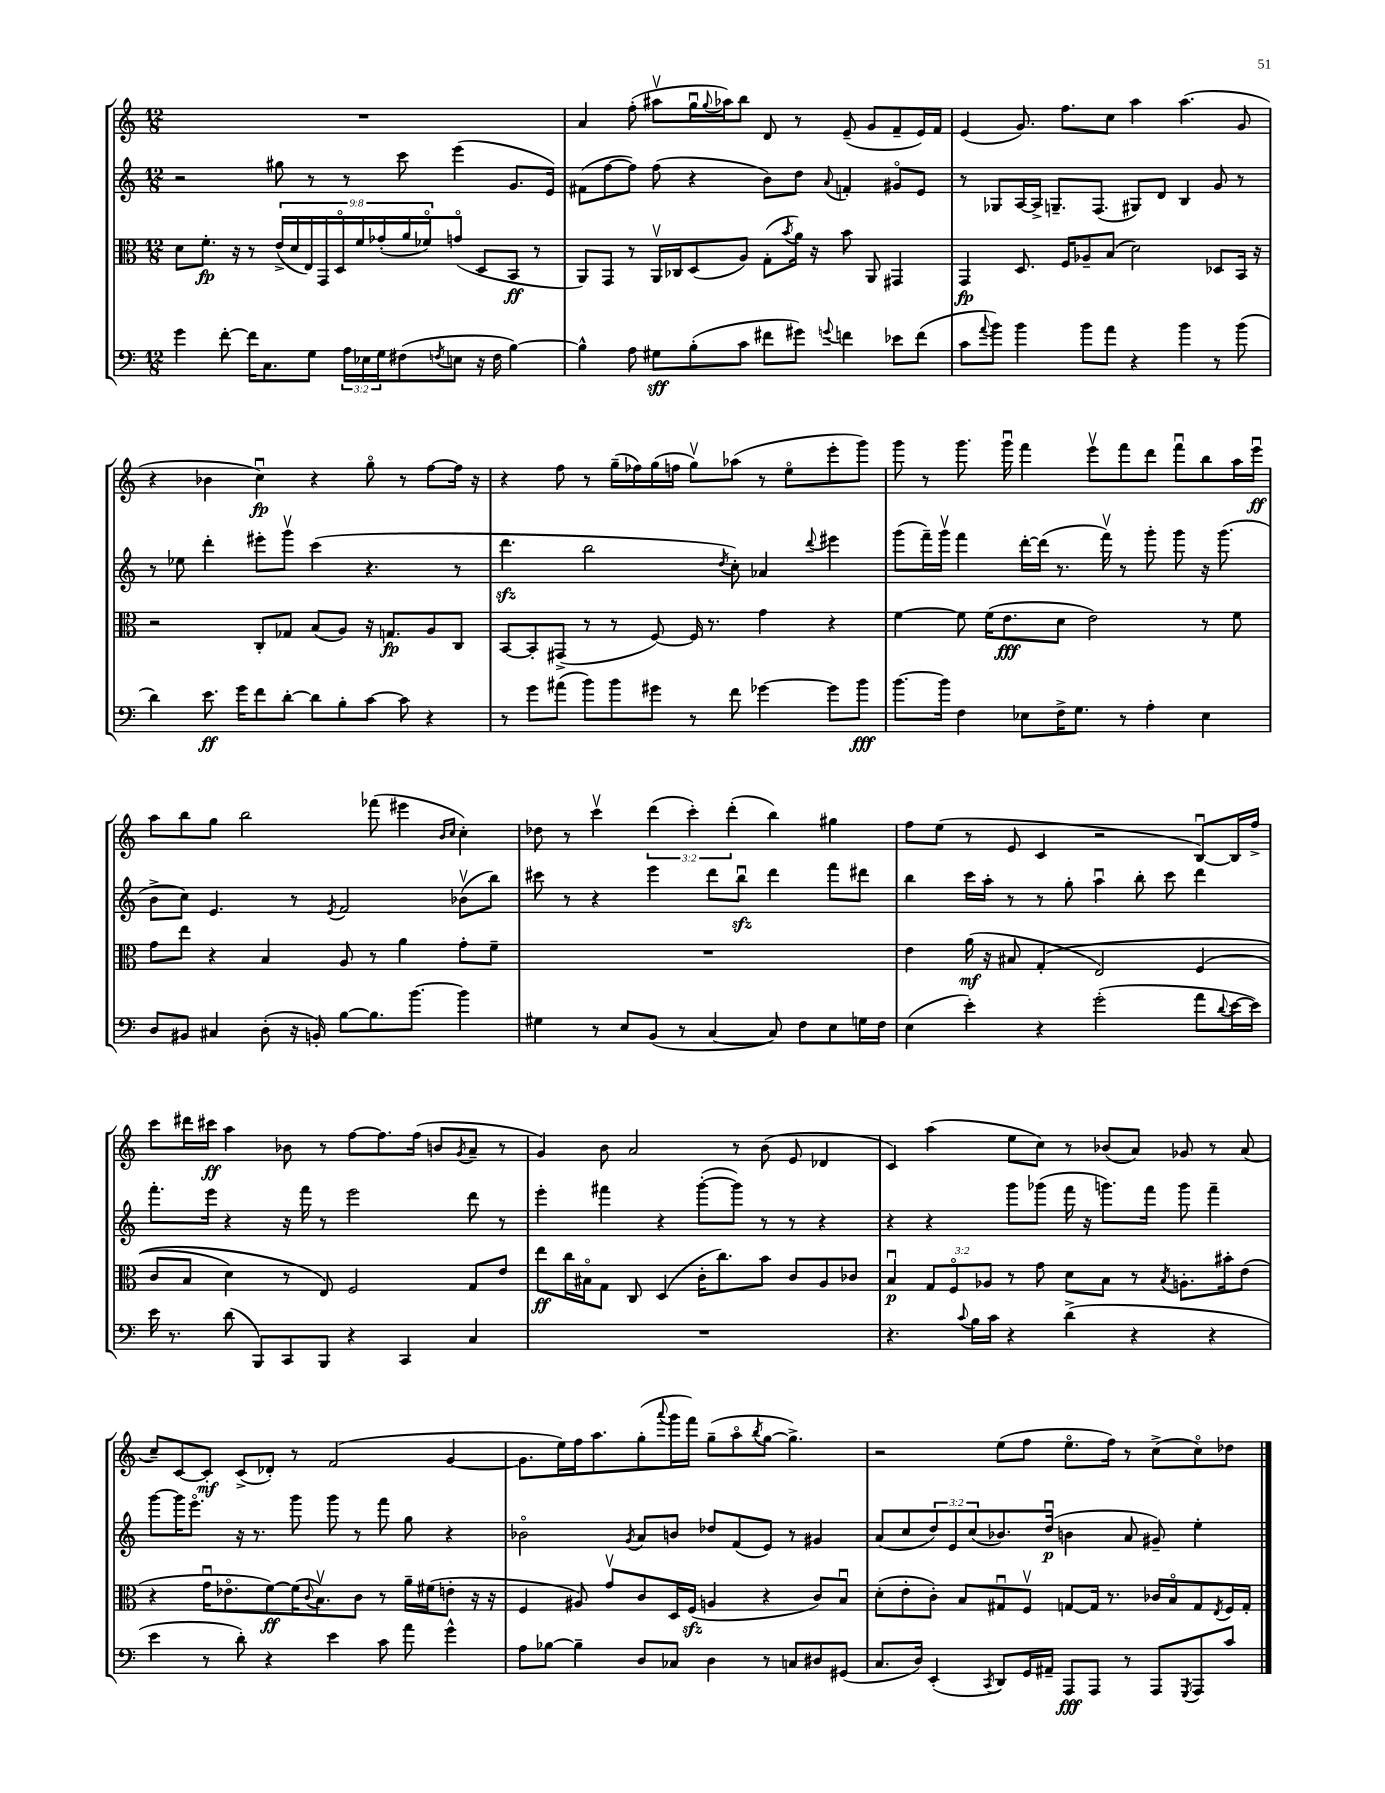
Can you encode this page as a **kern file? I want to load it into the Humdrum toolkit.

**kern	**dynam	**kern	**dynam	**kern	**dynam	**kern	**dynam
*part4	*part4	*part3	*part3	*part2	*part2	*part1	*part1
*staff4	*staff4	*staff3	*staff3	*staff2	*staff2	*staff1	*staff1
*clefF4	*	*clefC3	*	*clefG2	*	*clefG2	*
*k[]	*	*k[]	*	*k[]	*	*k[]	*
*M12/8	*	*M12/8	*	*M12/8	*	*M12/8	*
=18	=18	=18	=18	=18	=18	=18	=18
4g\	.	8d\L	.	2r	.	1.r	.
.	.	8.f'\J	fp	.	.	.	.
[8f'\	.	.	.	.	.	.	.
.	.	16r	.	.	.	.	.
16f\KL]	.	8r	.	.	.	.	.
8.C\	.	.	.	.	.	.	.
.	.	(18e^/LL	.	8gg#X\	.	.	.
.	.	18d/	.	.	.	.	.
.	.	18E/)	.	.	.	.	.
8G\J	.	.	.	8r	.	.	.
.	.	18GG/	.	.	.	.	.
.	.	18D/	.	.	.	.	.
24A\LL	.	.	.	8r	.	.	.
.	.	18f/	.	.	.	.	.
24E-X\	.	.	.	.	.	.	.
24G\J	.	(18g-X'/	.	.	.	.	.
(8F#X\	.	.	.	8ccc\	.	.	.
.	.	18a/	.	.	.	.	.
.	.	18f-X/J)	.	.	.	.	.
8qFn/	.	.	.	.	.	.	.
8En\J	.	(8gn/J	.	(4eee\	.	.	.
16r	.	8D/L	.	.	.	.	.
16F\	.	.	.	.	.	.	.
[4B\)	.	8BB/J	ff	8.g/L	.	.	.
.	.	8r	.	.	.	.	.
.	.	.	.	16e/Jk)	.	.	.
=19	=19	=19	=19	=19	=19	=19	=19
4B^^\]	.	8AA/L)	.	(8f#X\L	.	4a/	.
.	.	8GG/J	.	[8ff\	.	.	.
8A\	.	8r	.	8ff\J])	.	(8ff'\	.
8G#X\L	sff	16AAv/LL	.	(8ff\	.	8aa#Xv\L	.
.	.	16C-X/J	.	.	.	.	.
(8B'\	.	(8D/	.	4r	.	16ggu\L	.
.	.	.	.	.	.	8qqgg/	.
.	.	.	.	.	.	16aa-X\J)	.
8c\J	.	8A/J)	.	.	.	8bb\J	.
8f#X\L	.	(8G'\L	.	8b\L)	.	8d/	.
.	.	8qb/	.	.	.	.	.
8g#X\J)	.	16a\Jk)	.	8dd\J	.	8r	.
.	.	16r	.	.	.	.	.
8qqgn/	.	.	.	8qqa/	.	.	.
4fn\	.	8b\	.	4fn'/	.	(8e~/	.
.	.	8AA/	.	.	.	8g/L	.
8e-X\L	.	4GG#X/	.	8g#X/L	.	8f~/	.
(8f\J	.	.	.	8e/J	.	16e/L)	.
.	.	.	.	.	.	16f/JJ	.
=20	=20	=20	=20	=20	=20	=20	=20
8c\L	.	4GG/	fp	8r	.	(4e/	.
8qqa/	.	.	.	.	.	.	.
8b\J)	.	.	.	8G-X/L	.	.	.
4b\	.	8.D/	.	[16A/L	.	8.g/)	.
.	.	.	.	16A^/JJ]	.	.	.
.	.	.	.	8.Gn~/L	.	.	.
.	.	16F/KL	.	.	.	8.ff\L	.
8b\L	.	8A-X~/	.	.	.	.	.
.	.	.	.	(8.F/J	.	.	.
8a\J	.	(8B/J	.	.	.	8cc\J	.
4r	.	2d\)	.	8G#X/L)	.	4aa\	.
.	.	.	.	8d/J	.	.	.
4b\	.	.	.	4B/	.	(4.aa\	.
8r	.	8D-X/L	.	8g/	.	.	.
(8b\	.	16BB/Jk	.	8r	.	8g/	.
.	.	16r	.	.	.	.	.
!!LO:LB:g=z
=21	=21	=21	=21	=21	=21	=21	=21
4d\)	.	2r	.	8r	.	4r	.
.	.	.	.	8ee-X\	.	.	.
8.e\	ff	.	.	4ddd'\	.	4b-X\	.
16g\KL	.	.	.	.	.	.	.
8f\	.	8C'/L	.	8eee#X'\L	.	4ccu\)	fp
[8d'\J	.	8G-X/J	.	8gggv\J	.	.	.
8d\L]	.	(8B/L	.	(4ccc\	.	4r	.
8B'\	.	8A/J)	.	.	.	.	.
[8c\J	.	16r	.	4.r	.	8gg\	.
.	.	8.Gn/L	fp	.	.	.	.
8c\]	.	.	.	.	.	8r	.
4r	.	8A/	.	.	.	[8ff\L	.
.	.	8C/J	.	8r	.	16ff\Jk]	.
.	.	.	.	.	.	16r	.
=22	=22	=22	=22	=22	=22	=22	=22
8r	.	[8BB/L	.	4.dddzz\	.	4r	.
8g\L	.	8BB'/]	.	.	.	.	.
(8a#X\J	.	(8GG#X^/J	.	.	.	8ff\	.
8b\L)	.	8r	.	2bb\	.	8r	.
8b\	.	8r	.	.	.	(16gg~\LL	.
.	.	.	.	.	.	16ff-X\)	.
8g#X\J	.	[8F/)	.	.	.	(16gg\	.
.	.	.	.	.	.	16ffn\JJ	.
8r	.	16F/]	.	.	.	8ggv\L)	.
.	.	8.r	.	.	.	.	.
.	.	.	.	8qdd/	.	.	.
8f\	.	.	.	8cc'\)	.	(8aa-X\J	.
[4g-X\	.	4g\	.	4a-X/	.	8r	.
.	.	.	.	.	.	8ee\L	.
.	.	.	.	8qqddd/	.	.	.
8g-\L]	.	4r	.	4eee#X\	.	8eee'\	.
8b\J	fff	.	.	.	.	8ggg\J)	.
=23	=23	=23	=23	=23	=23	=23	=23
[8.b\L	.	[4f\	.	(8ggg\L	.	8ggg\	.
.	.	.	.	16fff~\L)	.	8r	.
16b\Jk]	.	.	.	16gggv\JJ	.	.	.
4F\	.	8f\]	.	4fff\	.	8.ggg\	.
.	.	(16f\KL	.	.	.	.	.
.	.	8.e\	fff	.	.	16gggu\	.
8E-X\L	.	.	.	[16ddd'\LL	.	4fff\	.
.	.	.	.	(16ddd\JJ]	.	.	.
16F^\K	.	8d\J	.	8.r	.	.	.
8.G\J	.	.	.	.	.	.	.
.	.	2e\)	.	.	.	8eeev\L	.
.	.	.	.	16fffv\)	.	.	.
8r	.	.	.	8r	.	8fff\	.
4A'\	.	.	.	8ggg'\	.	8ddd\J	.
.	.	.	.	8ggg\	.	8fffu\L	.
4E-\	.	8r	.	16r	.	8bb\	.
.	.	.	.	(8.ggg\	.	.	.
.	.	8f\	.	.	.	16aa\L	.
.	.	.	.	.	.	16eeeu\JJ	ff
!!LO:LB:g=z
=24	=24	=24	=24	=24	=24	=24	=24
8D/L	.	8g\L	.	8b^\L	.	8aa\L	.
8BB#X/J	.	8ee\J	.	8cc\J)	.	8bb\	.
4C#X/	.	4r	.	4.e/	.	8gg\J	.
.	.	.	.	.	.	2bb\	.
(8D'\	.	4B/	.	.	.	.	.
16r	.	.	.	8r	.	.	.
16BBn'/)	.	.	.	.	.	.	.
.	.	.	.	8qe/	.	.	.
[8B\L	.	8A/	.	2f/	.	.	.
8.B\]	.	8r	.	.	.	(8fff-X\	.
.	.	4a\	.	.	.	4eee#X\	.
[8.b\J	.	.	.	.	.	.	.
.	.	.	.	.	.	16qqb/LL	.
.	.	.	.	.	.	16qqcc/JJ	.
4b\]	.	8g'\L	.	(8b-Xv\L	.	4cc'\)	.
.	.	8f~\J	.	8bb\J)	.	.	.
=25	=25	=25	=25	=25	=25	=25	=25
4G#X\	.	1.r	.	8ccc#X\	.	8dd-X\	.
.	.	.	.	8r	.	8r	.
8r	.	.	.	4r	.	4cccv\	.
8E/L	.	.	.	.	.	.	.
(8BB/J	.	.	.	4eee\	.	(6ddd\	.
8r	.	.	.	.	.	.	.
.	.	.	.	.	.	6ccc'\)	.
[4C/	.	.	.	8ddd\L	.	.	.
.	.	.	.	.	.	(6ddd'\	.
.	.	.	.	8bbzzu\J	.	.	.
8C/])	.	.	.	4ddd\	.	4bb\)	.
8F\L	.	.	.	.	.	.	.
8E\	.	.	.	8fff\L	.	4gg#X\	.
16Gn\L	.	.	.	8ddd#X\J	.	.	.
16F\JJ	.	.	.	.	.	.	.
=26	=26	=26	=26	=26	=26	=26	=26
(4E\	.	4e\	.	4bb\	.	8ff\L	.
.	.	.	.	.	.	(8ee\J	.
4e'\)	.	(16a\	mf	16ccc\LL	.	8r	.
.	.	16r	.	16aa'\JJ	.	.	.
.	.	8B#X/	.	8r	.	8e/	.
4r	.	(4G'/	.	8r	.	4c/	.
.	.	.	.	8gg'\	.	.	.
(2g'\	.	2E/)	.	4aau\	.	2r	.
.	.	.	.	8bb'\	.	.	.
.	.	.	.	8ccc\	.	.	.
8a\L	.	(4F/	.	4ddd\	.	[8Bu/L)	.
8qqd/	.	.	.	.	.	.	.
[16e\L	.	.	.	.	.	16B/L]	.
16e\JJ])	.	.	.	.	.	16ff^/JJ	.
!!LO:LB:g=z
=27	=27	=27	=27	=27	=27	=27	=27
16e\	.	8c/L	.	8.fff'\L	.	8ccc\L	.
8.r	.	.	.	.	.	.	.
.	.	8B/J	.	.	.	16ddd#X\L	.
.	.	.	.	16eee\Jk	.	16ccc#X\JJ	ff
(8d\	.	4d\)	.	4r	.	4aa\	.
8BBB/L)	.	.	.	.	.	.	.
8CC/	.	8r	.	16r	.	8b-X\	.
.	.	.	.	16fff\	.	.	.
8BBB/J	.	8E/)	.	8r	.	8r	.
4r	.	2F/	.	2eee\	.	[8ff\L	.
.	.	.	.	.	.	8.ff\]	.
4CC/	.	.	.	.	.	.	.
.	.	.	.	.	.	(16ff\Jk	.
.	.	.	.	.	.	8bn/L	.
.	.	.	.	.	.	8qg/	.
4C/	.	8G/L	.	8ddd\	.	8a~/J	.
.	.	8e/J	.	8r	.	8r	.
=28	=28	=28	=28	=28	=28	=28	=28
1.r	.	8ee\L	ff	4eee'\	.	4g/)	.
.	.	16cc\L	.	.	.	.	.
.	.	16B#X\J	.	.	.	.	.
.	.	8G\J	.	4fff#X\	.	8b\	.
.	.	8C/	.	.	.	2a/	.
.	.	(4D/	.	4r	.	.	.
.	.	16c'\KL	.	([8ggg'\L	.	.	.
.	.	8.cc\)	.	.	.	.	.
.	.	.	.	8ggg\J])	.	8r	.
.	.	8b\J	.	8r	.	(8b\	.
.	.	8c/L	.	8r	.	8e/	.
.	.	8A/	.	4r	.	4d-X/	.
.	.	8c-X/J	.	.	.	.	.
=29	=29	=29	=29	=29	=29	=29	=29
4.r	.	4Bu/	p	4r	.	4c/)	.
.	.	12G/L	.	4r	.	(4aa\	.
.	.	12F/	.	.	.	.	.
8qqc/	.	.	.	.	.	.	.
16B\LL	.	.	.	.	.	.	.
.	.	12A-X/J	.	.	.	.	.
16c\JJ	.	.	.	.	.	.	.
4r	.	8r	.	8ggg\L	.	8ee\L	.
.	.	8g\	.	(8ggg-X\J	.	8cc\J)	.
(4d^\	.	8d\L	.	16fff\	.	8r	.
.	.	.	.	16r	.	.	.
.	.	8B\J	.	8.gggn\L)	.	(8b-X/L	.
4r	.	8r	.	.	.	8a/J)	.
.	.	.	.	16fff\Jk	.	.	.
.	.	8qB/	.	.	.	.	.
.	.	8.An'\L	.	8ggg\	.	8g-X/	.
4r	.	.	.	4fff~\	.	8r	.
.	.	16b#X'\k	.	.	.	.	.
.	.	(8e\J	.	.	.	(8a/	.
!!LO:LB:g=z
=30	=30	=30	=30	=30	=30	=30	=30
4e\	.	4r	.	[8ggg\L	.	8cc~/L)	.
.	.	.	.	16ggg\K]	.	[8c/	.
.	.	.	.	8.eee\J	.	.	.
8r	.	16gu\KL	.	.	.	8c'/J]	mf
.	.	8.e-X\	.	.	.	.	.
8d'\)	.	.	.	16r	.	(8c^/L	.
.	.	.	.	8.r	.	.	.
4r	.	[8f\)	ff	.	.	8d-X'/J)	.
.	.	(16f\K]	.	8ggg\	.	8r	.
.	.	8qqc/	.	.	.	.	.
.	.	8.Bv\)	.	.	.	.	.
4e\	.	.	.	8ggg\	.	(2f/	.
.	.	8c\J	.	8r	.	.	.
8c\	.	8r	.	8fff\	.	.	.
8a\	.	16a~\LL	.	8gg\	.	.	.
.	.	(16f#X\J	.	.	.	.	.
4g^^\	.	8en'\J	.	4r	.	[4g/	.
.	.	16r	.	.	.	.	.
.	.	16r	.	.	.	.	.
=31	=31	=31	=31	=31	=31	=31	=31
8A\L	.	4F/	.	2b-X\	.	8.g\L]	.
[8B-X\J	.	.	.	.	.	.	.
.	.	.	.	.	.	16ee\L)	.
4B-~\]	.	8A#X/)	.	.	.	16ff\J	.
.	.	.	.	.	.	8.aa\	.
.	.	8gv/L	.	.	.	.	.
.	.	.	.	8qg/	.	.	.
8D/L	.	8c/	.	8a/L	.	(8gg'\	.
.	.	.	.	.	.	8qqaaa/	.
8C-X/J	.	16D/L	.	8bn/J	.	16ggg\L	.
.	.	(16Fzz/JJ	.	.	.	16fff\JJ)	.
4D\	.	4An/	.	8dd-X/L	.	(8gg~\L	.
.	.	.	.	(8f/	.	8aa\	.
.	.	.	.	.	.	8qbb/	.
8r	.	4r	.	8e/J)	.	[8gg\J	.
8Cn/L	.	.	.	8r	.	4.gg^\])	.
8D#X/	.	8c/L)	.	4g#X/	.	.	.
(8GG#X/J	.	8Bu/J	.	.	.	.	.
=32	=32	=32	=32	=32	=32	=32	=32
8.C/L	.	(8d'\L	.	(8a/L	.	2r	.
.	.	8e'\	.	8cc/	.	.	.
16D/Jk)	.	.	.	.	.	.	.
(4EE'/	.	8c'\J)	.	12dd/)	.	.	.
.	.	.	.	12e/	.	.	.
.	.	8B/L	.	.	.	.	.
.	.	.	.	(12cc/	.	.	.
8qCC/	.	.	.	.	.	.	.
8DD/L)	.	8G#Xu/	.	8.b-X/)	.	(8ee\L	.
16GG/L	.	8Fv/J	.	.	.	8ff\J	.
16AA#X~/JJ	.	.	.	(16ddu/Jk	p	.	.
8AAA/L	fff	[8Gn/L	.	4bn\	.	8.ee\L	.
8AAA/J	.	16G/Jk]	.	.	.	.	.
.	.	8.r	.	.	.	16ff\Jk)	.
8r	.	.	.	8a/	.	8r	.
8AAA/L	.	16c-X/LL	.	8g#X~/)	.	(8cc^\L	.
.	.	16B/J	.	.	.	.	.
8qGGG/	.	.	.	.	.	.	.
8AAA/	.	8G/	.	4ee'\	.	8cc\)	.
.	.	8qE/	.	.	.	.	.
8c/J	.	16F/L	.	.	.	8dd-X\J	.
.	.	16G'/JJ	.	.	.	.	.
==	==	==	==	==	==	==	==
*-	*-	*-	*-	*-	*-	*-	*-
